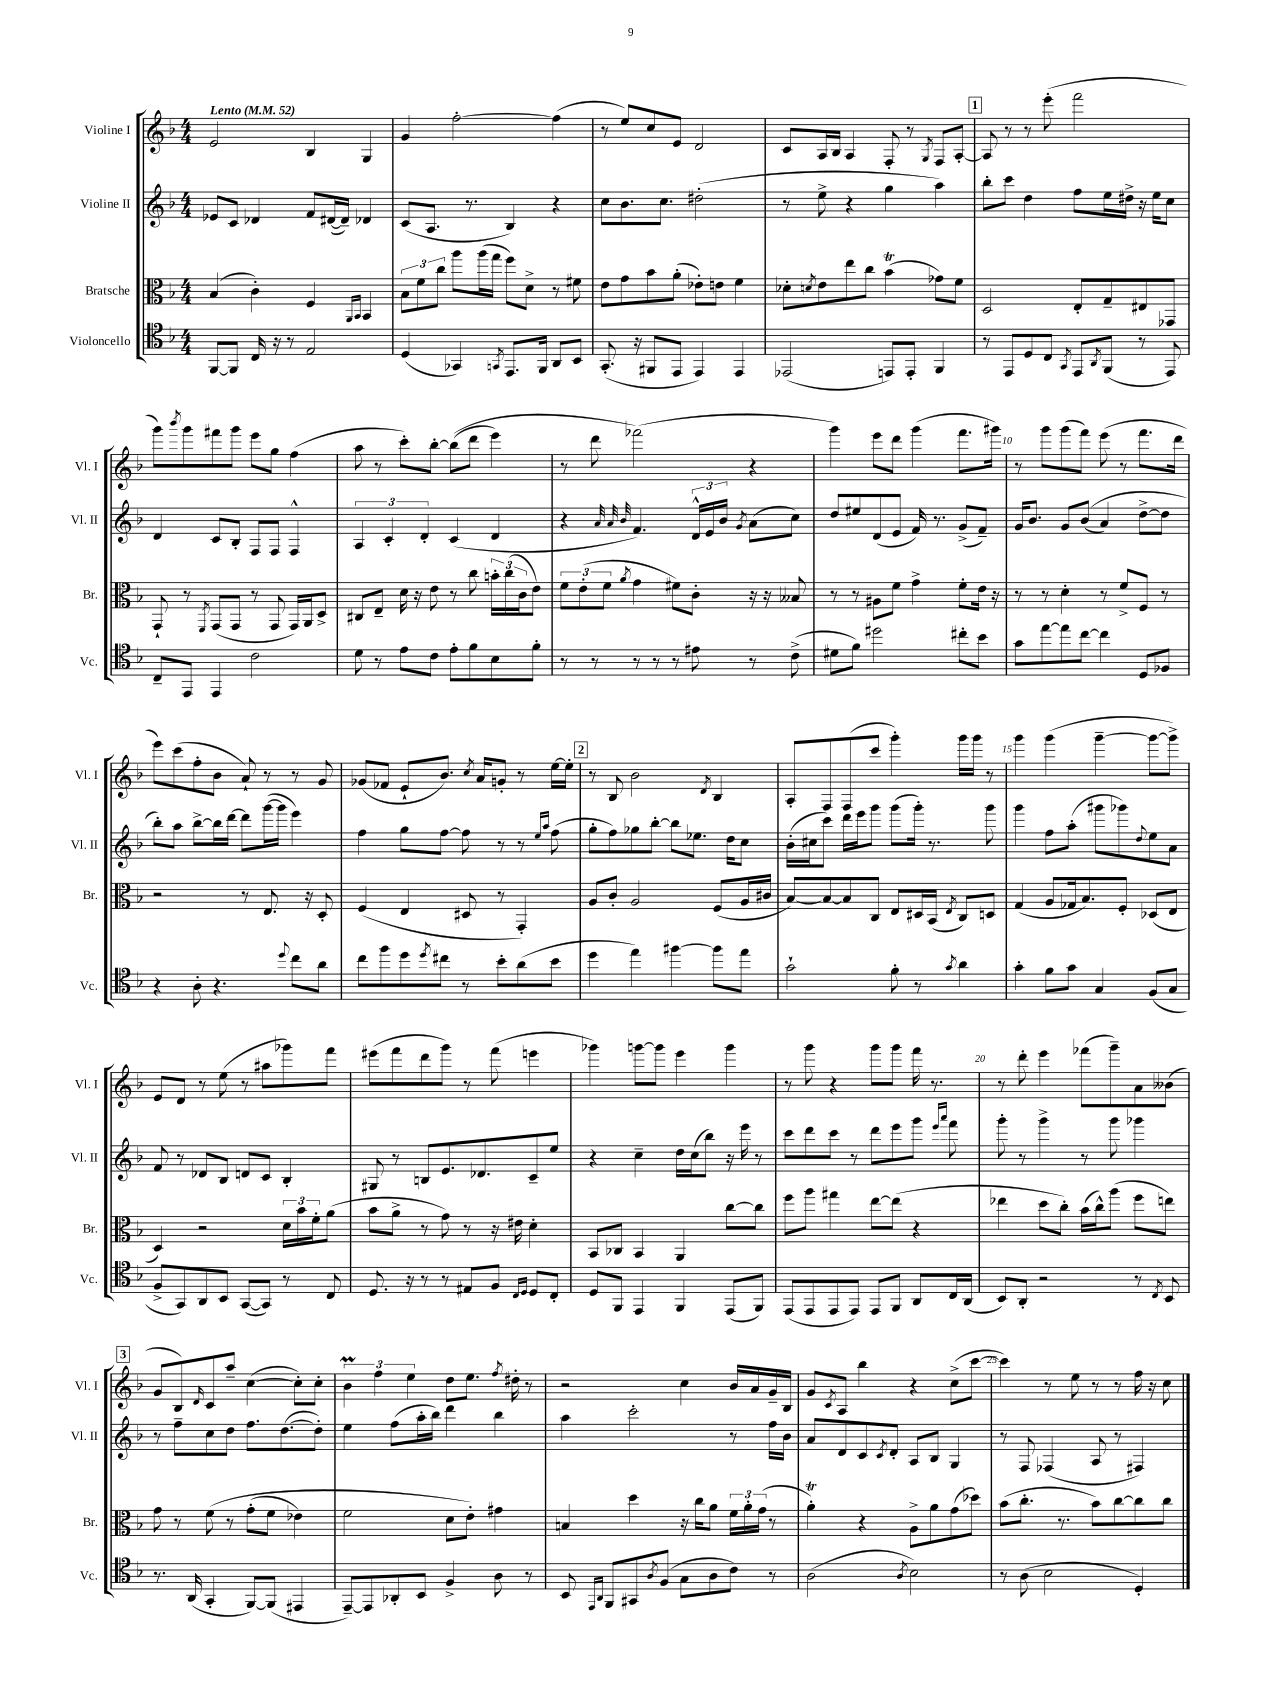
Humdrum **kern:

**kern	**kern	**kern	**kern
*part4	*part3	*part2	*part1
*staff4	*staff3	*staff2	*staff1
*I"Violoncello	*I"Bratsche	*I"Violine II	*I"Violine I
*I'Vc.	*I'Br.	*I'Vl. II	*I'Vl. I
*clefC4	*clefC3	*clefG2	*clefG2
*k[b-]	*k[b-]	*k[b-]	*k[b-]
*M4/4	*M4/4	*M4/4	*M4/4
*MM52	*MM52	*MM52	*MM52
=1	=1	=1	=1
!	!	!	!LO:TX:a:B:t=Lento
[8FF/L	(4B-/	8e-X/L	2e/
8FF/J]	.	8c/J	.
16C/	4c'\)	4d-X/	.
16r	.	.	.
8r	.	.	.
2E/	4F/	8f/L	4B-/
.	.	([16d#X/L	.
.	.	16d#~/JJ])	.
.	16qqAA/LL	.	.
.	16qqBB-/JJ	.	.
.	4BB-/	4d-X/	4G/
=2	=2	=2	=2
(4D/	12B-\L	(8c/L	4g/
.	12f\	.	.
.	.	8.A/J	.
.	12cc\J	.	.
4GG-X/)	8aa\L	.	[2ff'\
.	.	8.r	.
.	(16aa\L	.	.
.	16gg\JJ	.	.
8qGGn/	.	.	.
8.EE/L	8ff\L)	4B-/)	.
.	8d^\J	.	.
16FF/Jk	.	.	.
8AA/L	8r	4r	(4ff\]
8BB-/J	8f#X\	.	.
=3	=3	=3	=3
(8.GG'/	8e\L	8cc\L	8r
.	8g\	8.b-\	8ee/L)
16r	.	.	.
8FF#X/L	8b-\	.	8cc/
.	.	8.cc\J	.
8EE/J	(8a'\J	.	8e/J
4EE/)	8e-X'\L)	(2dd#X'\	2d/
.	8en\J	.	.
4EE/	4f\	.	.
=4	=4	=4	=4
(2EE-X/	8d-X'\L	8r	8c/L
.	8qdn/	.	.
.	8e\	8ee^\	16A/L
.	.	.	16B-/JJ
.	8ee\	4r	4A/
.	8cc\J	.	.
8EEn/L)	(4b-T\	4gg\	8F'/
8EE'/J	.	.	8r
.	.	.	8qG/
4FF/	8g-X\L)	4aa\)	8F/L
.	8f\J	.	[8A'/J
!!LO:REH:place=s1:t=1
=5	=5	=5	=5
8r	2D/	8bb-'\L	8A/]
8EE/L	.	8ccc\J	8r
8D/	.	4dd\	8r
8C/J	.	.	(8eee'\
8qGG/	.	.	.
8EE/L	8E'/L	8ff\L	2fff\
8qAA/	.	.	.
(8FF/J	8G~/	16ee\L	.
.	.	16dd#X^\JJ	.
8r	8E#X/	16r	.
.	.	16ee\KL	.
8EE/)	8GG-X/J	8cc\J	.
!!LO:LB:g=z
=6	=6	=6	=6
8C~/L	8GG`/	4d/	8ggg\L)
.	.	.	8qbbb-/
8EE/J	8r	.	8ggg\
.	8qFF/	.	.
4EE/	(8GG/L	8c/L	8fff#X\
.	8GG/J	8B-'/J	8ggg\J
2c\	8r	8F/L	8eee\L
.	8GG/	8F/J	8gg\J
.	16GG/LL)	4F^^/	(4ff\
.	16AA/J	.	.
.	8D^/J	.	.
=7	=7	=7	=7
8d\	8C#X/L	6A/	8aa\
8r	8E~/J	.	8r
.	.	6c'/	.
8e\L	16d\	.	8ccc'\L)
.	16r	.	.
.	.	6d'/	.
8c\J	8e\	.	[8bb-'\J
8e'\L	8r	(4c/	((8bb-\L]
8f\	8cc\	.	8ddd\J
8B-\	24bn'\LL	4d/	4eee\)
.	(24cc\	.	.
.	24c\J	.	.
8f'\J	8e\J)	.	.
=8	=8	=8	=8
8r	12f\L	4r	8r
.	(12e'\	.	.
8r	.	.	8ddd\
.	12f\J	.	.
.	.	32qqa/	.
.	.	32qqa/	.
.	8qa/	32qqb-/	.
8r	4g\	4.f/)	(2fff-X\)
8r	.	.	.
8r	8f#X\L)	.	.
8e#X\	8c'\J	24d^^/LL	.
.	.	24e/	.
.	.	24b-/JJ	.
.	.	8qg/	.
8r	16r	(8a\L	4r
.	16r	.	.
(8c^\	8B--X/	8cc\J)	.
=9	=9	=9	=9
8d#X\L	8r	8dd/L	4ggg\)
8f\J)	8r	8ee#X/	.
2dd#X\	8A#X\L	(8d/	8eee\L
.	8f\J	8e/J	8ddd\J
.	4g^\	16f/)	(4ggg\
.	.	8.r	.
8cc#X'\L	8f'\L	(8g^/L	8.fff\L
8b-\J	16e\Jk	8f~/J)	.
.	16r	.	16ggg#X\Jk)
=10	=10	=10	=10
8g\L	8r	16g/KL	8r
.	.	8.b-/J	.
[8ee\	8r	.	8ggg\L
8ee\]	4d'\	8g/L	(8ggg\
[8cc\J	.	((8b-/J	8fff\J)
4cc\]	8r	4a/)	(8eee\
.	8f^/L	.	8r
8D/L	8F/J	[8dd^\L	8.fff\L
8F-X/J	8r	8dd\J]	.
.	.	.	16ddd\Jk
!!LO:LB:g=z
=11	=11	=11	=11
4r	2r	8bb-'\L)	8eee\L)
.	.	8aa\J	(8ccc\
8A'\	.	[8bb-^\L	8ff'\
4.r	.	16bb-\L]	8b-\J
.	.	[16ddd\JJ	.
.	8r	8ddd\L]	8a`/)
.	8.E/	([16ggg\L	8r
.	.	16ggg\JJ]	.
8qqdd/	.	.	.
8cc\L	.	4eee\)	8r
.	16r	.	.
8a\J	8D'/	.	8g/
=12	=12	=12	=12
8cc\L	(4F/	4ff\	(8g-X/L
8ff\	.	.	8f-X/J
8dd\	4E/	8gg\L	8e`/L
8qdd/	.	.	.
8cc#X\J	.	[8ff\J	8.b-/J)
8r	8D#X/	8ff\]	.
.	.	.	8qcc/
.	.	.	16a/KL
8b-'\L	8r	8r	8gn'/J
(8a\	4GG'/)	8r	8r
.	.	16qqee/LL	.
.	.	16qqaa/JJ	.
8b-\J	.	(8ff\	[16ee\LL
.	.	.	16ee'\JJ]
!!LO:REH:place=s1:t=2
=13	=13	=13	=13
4dd\	8A/L	8gg'\L	8r
.	8c'/J	8ff\)	8B-/
4ee\)	2A/	8gg-X\	2b-\
.	.	[8bb-'\J	.
[4ff#X\	.	8bb-\L]	.
.	.	8.ee-X\J	.
.	.	.	8qd/
8ff#\L]	(8F/L	.	4B-/
.	.	16dd\KL	.
8ee\J	16A/L	8cc\J	.
.	16c#X/JJ	.	.
=14	=14	=14	=14
2g`\	[8B-/L)	(16b-'\LL	8A'/L
.	.	16cc#X\J	.
.	8B-/_	8ccc\J)	8F/
.	8B-/]	16ddd\LL	(8F/
.	.	16eee\J	.
.	8C/J	8ggg\J	8ccc/J
8f'\	8E/L	(8ggg\L	4ggg'\)
8r	16D#X/L	16ggg'\Jk)	.
.	(16BB-/JJ	8.r	.
8qg/	8qE/	.	.
4a\	8C/L)	.	16ggg\LL
.	.	.	16ggg\JJ
.	8Dn/J	8ggg\	8r
=15	=15	=15	=15
4g'\	(4G/	4ggg\	4ggg\
8f\L	8A/L	8ff\L	(4ggg\
8g\J	16G-X/k	(8aa'\J	.
.	8.B-/)	.	.
4G/	.	8ggg#X\L	[4ggg~\
.	8F'/J	8ggg-X\)	.
.	.	8qqdd/	.
(8F/L	(8D-X/L	8ee\	8ggg\L_
8G/J	8E/J	8a\J	8ggg^\J])
!!LO:LB:g=z
=16	=16	=16	=16
8F^/L	4D/)	8f/	8e/L
8GG/)	.	8r	8d/J
8AA/	2r	8d-X/L	8r
8BB-/J	.	8B-/J	(8ee\
([8GG/L	.	8dn/L	8r
8GG/J])	.	8c/J	8aa#X\L
8r	24d\LL	4B-'/	8ggg-X\)
.	24b-\	.	.
.	24f'\J	.	.
8C/	(8a\J	.	8fff\J
=17	=17	=17	=17
8.D/	8b-\L	8G#X/	(8eee#X\L
.	8a^\J	8r	8fff\
16r	.	.	.
8r	8r	8Bn/L	8ddd\
8r	8g\)	8.e/	8ggg\J)
8E#X/L	8r	.	8r
.	.	8.d-X/	.
8F/J	16r	.	(8fff\
.	16e#X\	.	.
16qqC/LL	.	.	.
16qqD/JJ	.	.	.
8D/L	4d'\	8c~/	4eeen\
8C'/J	.	8ee/J	.
=18	=18	=18	=18
8D/L	8BB-/L	4r	4ggg-X\)
8FF/J	8C-X/J	.	.
4EE/	4BB-/	4cc~\	[8gggn\L
.	.	.	8ggg\J]
4FF/	4AA/	16dd\LL	4eee\
.	.	(16cc\J	.
.	.	8bb-\J)	.
(8EE/L	[8cc\L	16r	4ggg\
.	.	16eee\	.
8FF/J)	8cc\J]	8r	.
=19	=19	=19	=19
(8EE/L	8ff\L	8ccc\L	8r
8EE/	8aa\J	8ddd\	8ggg\
8EE/	4gg#X\	8ccc\J	4r
8EE/J)	.	8r	.
8EE/L	[8ee\L	8ddd\L	8ggg\L
8FF/J	(8ee\J]	8eee\	8ggg\J
8AA/L	4r	8ggg\J	16fff\
.	.	.	8.r
.	.	16qqeee/LL	.
.	.	16qqaaa/JJ	.
16C/L	.	8fff\	.
(16AA/JJ	.	.	.
=20	=20	=20	=20
8BB-/L)	4ee-X\	8ggg'\	8r
8AA'/J	.	8r	8ddd'\
2r	8dd\L	4ggg^\	4eee\
.	8cc'\J)	.	.
.	(16b-\LL	8r	(8fff-X\L
.	16cc^^\J)	.	.
.	(8aa\J	8ggg\	8ggg~\)
8r	8ff\L	4ggg-X\	8a\
8qC/	.	.	.
8BB-/	8een\J)	.	(8b--X\J
!!LO:LB:g=z
!!LO:REH:place=s1:t=3
=21	=21	=21	=21
8.r	8g\	8r	8g/L
.	8r	8ff~\L	8B-/)
(16AA/	.	.	.
.	.	.	16qqd/
4GG'/	(8f\	8cc\	8c/
.	8r	8dd\J	8aa~/J
[8FF/L)	(8g'\L	8.ff\L	([4cc\
(8FF/J]	8f\J	.	.
.	.	([8.dd\	.
4EE#X/	4e-X\)	.	8cc'\L])
.	.	8dd'\J])	8cc'\J
=22	=22	=22	=22
[8EE~/L)	2f\	4ee\	6b-M\
8EE/]	.	.	.
.	.	.	6ff\
8AA-X'/	.	(8ff\L	.
.	.	.	6ee\
8BB-/J	.	16aa'\L	.
.	.	16bb-\JJ)	.
4F^/	8d\L	4ddd\	8dd\L
.	8e'\J)	.	8.ee\J
8A\	4g#X\	4bb-\	.
.	.	.	8qff/
.	.	.	16dd#X'\
8r	.	.	8r
=23	=23	=23	=23
8BB-/	4Bn/	4aa\	2r
16qqEE/LL	.	.	.
16qqAA/JJ	.	.	.
8FF/L	.	.	.
8GG#X/	4dd\	2ccc'\	.
8qA/	.	.	.
(8F/J	.	.	.
8G\L	16r	.	4cc\
.	16cc\KL	.	.
8A\	8a\J	.	.
8c\J)	24f\LL	8r	16b-/LL
.	24a'\	.	.
.	.	.	16a/
.	(24g\JJ	.	.
8r	8r	16ff\LL	16g~/
.	.	16b-\JJ	16B-/JJ
=24	=24	=24	=24
(2A\	4at'\)	8a/L	8g/L
.	.	.	8qc/
.	.	8d/	8A/J
.	4r	8c/	4bb-\
.	.	8qc/	.
.	.	8d'/J	.
8qA/	.	.	.
2B-\)	8A^\L	8A/L	4r
.	8a\	8B-/J	.
.	(8g\	4G/	(8cc^\L
.	8dd-X\J)	.	[8ccc\J
=25	=25	=25	=25
8r	(8b-\L	8r	4ccc\])
(8A\	8.cc'\J	8F/	.
2B-\	.	(4F-X/	8r
.	8.r	.	.
.	.	.	8ee\
.	8b-\L)	8A/	8r
.	[8cc\	8r	8r
4D'/)	8cc\]	4F#X/)	16ff\
.	.	.	16r
.	8cc\J	.	8cc\
==	==	==	==
*-	*-	*-	*-
